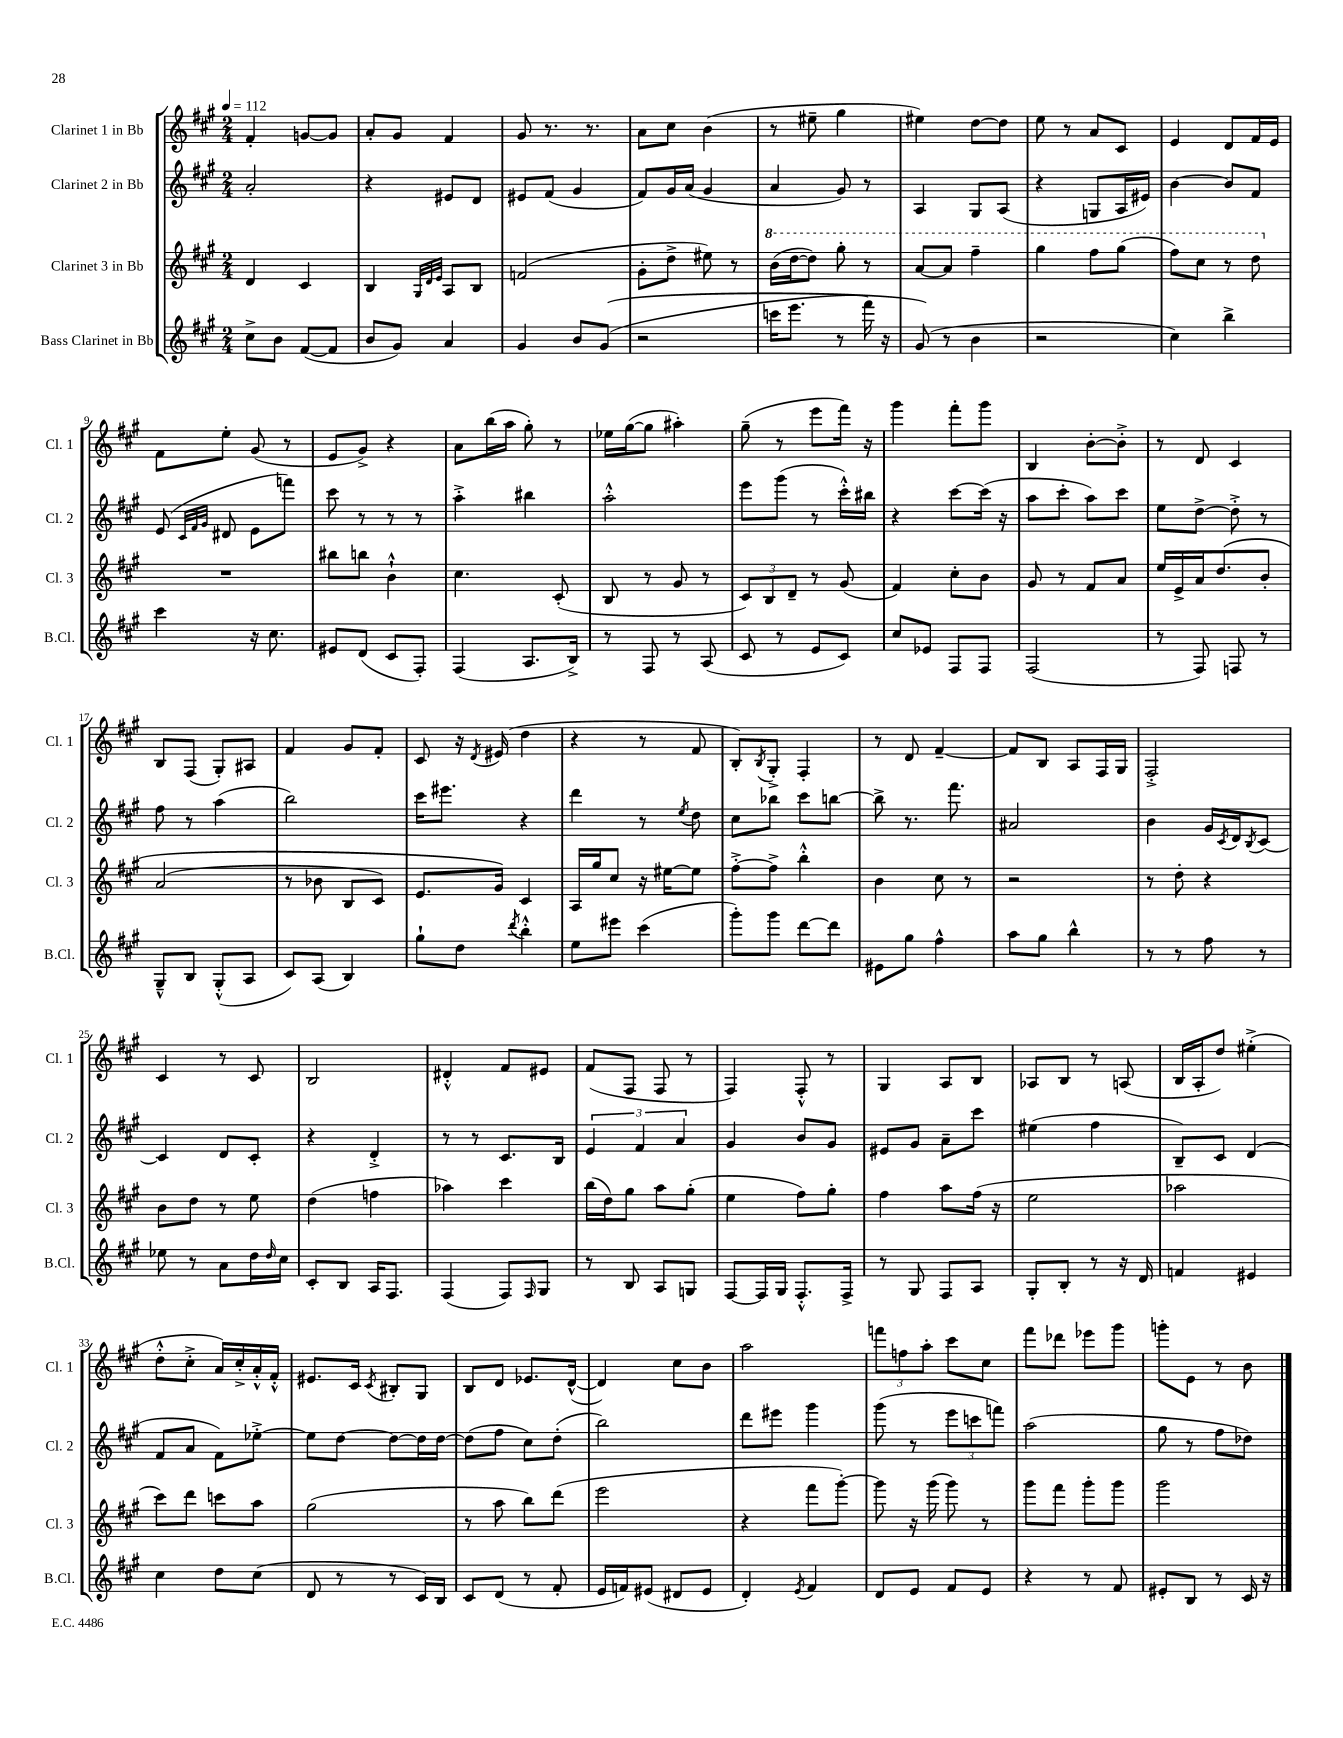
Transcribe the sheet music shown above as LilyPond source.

<<
\new StaffGroup <<
\new Staff = "s0" \with { instrumentName = "Clarinet 1 in Bb" shortInstrumentName = "Cl. 1" } {
    \clef treble \key a \major \numericTimeSignature \time 2/4 \tempo 4 = 112
    fis'4-. g'8~ g'8 |
    a'8-. gis'8 fis'4 |
    gis'8 r8. r8. |
    a'8 cis''8 b'4( |
    r8 eis''8-- gis''4 |
    eis''4) d''8~ d''8 |
    e''8 r8 a'8 cis'8 |
    e'4 d'8 fis'16 e'16 |
    fis'8 e''8-. gis'8( r8 |
    e'8 gis'8->) r4 |
    a'8 b''16( a''16 gis''8-.) r8 |
    ees''16 gis''16~( gis''8 ais''4-.) |
    gis''8--( r8 e'''8 fis'''16) r16 |
    gis'''4 fis'''8-. gis'''8 |
    b4 b'8~-. b'8-.-> |
    r8 d'8 cis'4 |
    b8 fis8( gis8-.) ais8 |
    fis'4 gis'8 fis'8-. |
    cis'8 r16 \acciaccatura { d'8 } eis'16( d''4 |
    r4 r8 fis'8 |
    b8-.) \acciaccatura { b8 } gis8-.-> fis4-. |
    r8 d'8 fis'4~-- |
    fis'8 b8 a8 fis16 gis16 |
    fis2-.-> |
    cis'4 r8 cis'8 |
    b2 |
    dis'4-.-^ fis'8 eis'8 |
    fis'8( fis8 fis8 r8 |
    fis4) fis8-.-^ r8 |
    gis4 a8 b8 |
    aes8 b8 r8 a8( |
    b16 a16-. d''8) eis''4-.->( |
    d''8-.-^ cis''8-.-> a'16) cis''16-.-> a'16-.-^ fis'16-.-^ |
    eis'8. cis'16 \acciaccatura { cis'8 } bis8-. gis8 |
    b8 d'8 ees'8. d'16~-^( |
    d'4) cis''8 b'8 |
    a''2 |
    \tuplet 3/2 { f'''8 f''8 a''8-. } cis'''8 cis''8 |
    fis'''8 des'''8 ees'''8 gis'''8 |
    g'''8-. e'8 r8 b'8 \bar "|." |
}
\new Staff = "s1" \with { instrumentName = "Clarinet 2 in Bb" shortInstrumentName = "Cl. 2" } {
    \clef treble \key a \major \numericTimeSignature \time 2/4
    a'2-. |
    r4 eis'8 d'8 |
    eis'8 fis'8( gis'4 |
    fis'8) gis'16 a'16( gis'4 |
    a'4 gis'8) r8 |
    a4 gis8 a8( |
    r4 g8 a16 eis'16) |
    b'4~ b'8 fis'8 |
    e'8( \grace { cis'32 fis'32 gis'32 } dis'8 e'8 f'''8) |
    cis'''8 r8 r8 r8 |
    a''4-.-> bis''4 |
    a''2-.-^ |
    e'''8 gis'''8( r8 cis'''16-.-^) bis''16 |
    r4 cis'''8~ cis'''16( r16 |
    a''8 cis'''8-. a''8) cis'''8 |
    e''8 d''8~-> d''8-.-> r8 |
    fis''8 r8 a''4( |
    b''2) |
    cis'''16 eis'''8. r4 |
    d'''4 r8 \acciaccatura { e''8 } d''8 |
    cis''8 bes''8 cis'''8 b''8~ |
    b''8-> r8. fis'''8. |
    ais'2 |
    b'4 gis'16 \acciaccatura { cis'8 } d'16 \acciaccatura { b8 } cis'8~ |
    cis'4 d'8 cis'8-. |
    r4 d'4-.-> |
    r8 r8 cis'8. b16 |
    \tuplet 3/2 { e'4 fis'4 a'4 } |
    gis'4 b'8 gis'8 |
    eis'8 gis'8 a'8-- cis'''8 |
    eis''4( fis''4 |
    b8--) cis'8 d'4( |
    fis'8 a'8 fis'8) ees''8~-.-> |
    ees''8 d''8~ d''8~ d''16 d''16~ |
    d''8( fis''8 cis''8) d''8-.( |
    b''2) |
    d'''8 eis'''8 gis'''4 |
    gis'''8( r8 \tuplet 3/2 { e'''8 c'''8 f'''8) } |
    a''2( |
    gis''8 r8 fis''8 des''8) \bar "|." |
}
\new Staff = "s2" \with { instrumentName = "Clarinet 3 in Bb" shortInstrumentName = "Cl. 3" } {
    \clef treble \key a \major \numericTimeSignature \time 2/4
    d'4 cis'4 |
    b4 \grace { gis32 d'32 e'32 } a8 b8 |
    f'2( |
    gis'8-. d''8-> eis''8) r8 |
    \ottava #1 b''16( d'''16~ d'''8) gis'''8-. r8 |
    a''8~ a''8 fis'''4-- |
    gis'''4 fis'''8 gis'''8( |
    fis'''8) cis'''8 r8 d'''8 \ottava #0 |
    R2 |
    bis''8 b''8 b'4-!-^ |
    cis''4. cis'8-.( |
    b8 r8 gis'8 r8 |
    \tuplet 3/2 { cis'8) b8 d'8-- } r8 gis'8( |
    fis'4) cis''8-. b'8 |
    gis'8 r8 fis'8 a'8 |
    e''16 e'16-> a'16 d''8.\( b'8-. |
    a'2( |
    r8 bes'8 b8 cis'8) |
    e'8. gis'16\) cis'4 |
    a16 gis''16 cis''8 r16 eis''16~ eis''8 |
    fis''8~-.-> fis''8-> b''4-.-^ |
    b'4 cis''8 r8 |
    r2 |
    r8 d''8-. r4 |
    b'8 d''8 r8 e''8 |
    d''4( f''4 |
    aes''4) cis'''4 |
    b''16( d''16) gis''8 a''8 gis''8-.( |
    e''4 fis''8) gis''8-. |
    fis''4 a''8 fis''16( r16 |
    e''2 |
    aes''2 |
    cis'''8) d'''8 c'''8 a''8 |
    gis''2( |
    r8 a''8 b''8) d'''8( |
    e'''2 |
    r4 fis'''8 gis'''8~-.) |
    gis'''8 r16 gis'''16( gis'''8) r8 |
    gis'''8 fis'''8 gis'''8-. gis'''8 |
    gis'''2 \bar "|." |
}
\new Staff = "s3" \with { instrumentName = "Bass Clarinet in Bb" shortInstrumentName = "B.Cl." } {
    \clef treble \key a \major \numericTimeSignature \time 2/4
    cis''8-> b'8 fis'8~( fis'8 |
    b'8 gis'8) a'4 |
    gis'4 b'8 gis'8(\( |
    r2 |
    c'''16 e'''8. r8 fis'''16) r16 |
    gis'8(\) r8 b'4 |
    r2 |
    cis''4) b''4-> |
    cis'''4 r16 cis''8. |
    eis'8 d'8( cis'8 fis8-.) |
    fis4( a8. b16->) |
    r8 fis8 r8 a8( |
    cis'8 r8 e'8 cis'8) |
    cis''8 ees'8 fis8 fis8 |
    fis2( |
    r8 fis8) f8 r8 |
    gis8---^ b8 gis8-.-^( a8 |
    cis'8) a8( b4) |
    gis''8-! d''8 \acciaccatura { d'''8 } b''4-.-^ |
    e''8 eis'''8 cis'''4( |
    gis'''8-.) gis'''8 d'''8~ d'''8 |
    eis'8 gis''8 fis''4-^ |
    a''8 gis''8 b''4-^ |
    r8 r8 fis''8 r8 |
    ees''8 r8 a'8 d''16 \grace { d''16 } cis''16 |
    cis'8-. b8 a16 fis8. |
    fis4( fis8) \grace { fis16 } gis8 |
    r8 b8 a8 g8 |
    fis8~ fis16 gis16 fis8.-.-^ fis16-> |
    r8 gis8 fis8 a8 |
    gis8-. b8-. r8 r16 d'16 |
    f'4 eis'4 |
    cis''4 d''8 cis''8( |
    d'8 r8 r8 cis'16) b16 |
    cis'8 d'8( r8 fis'8-. |
    e'16 f'16) eis'8( dis'8 eis'8 |
    d'4-.) \acciaccatura { e'8 } fis'4 |
    d'8 e'8 fis'8 e'8 |
    r4 r8 fis'8 |
    eis'8-. b8 r8 cis'16 r16 \bar "|." |
}
>>
>>
